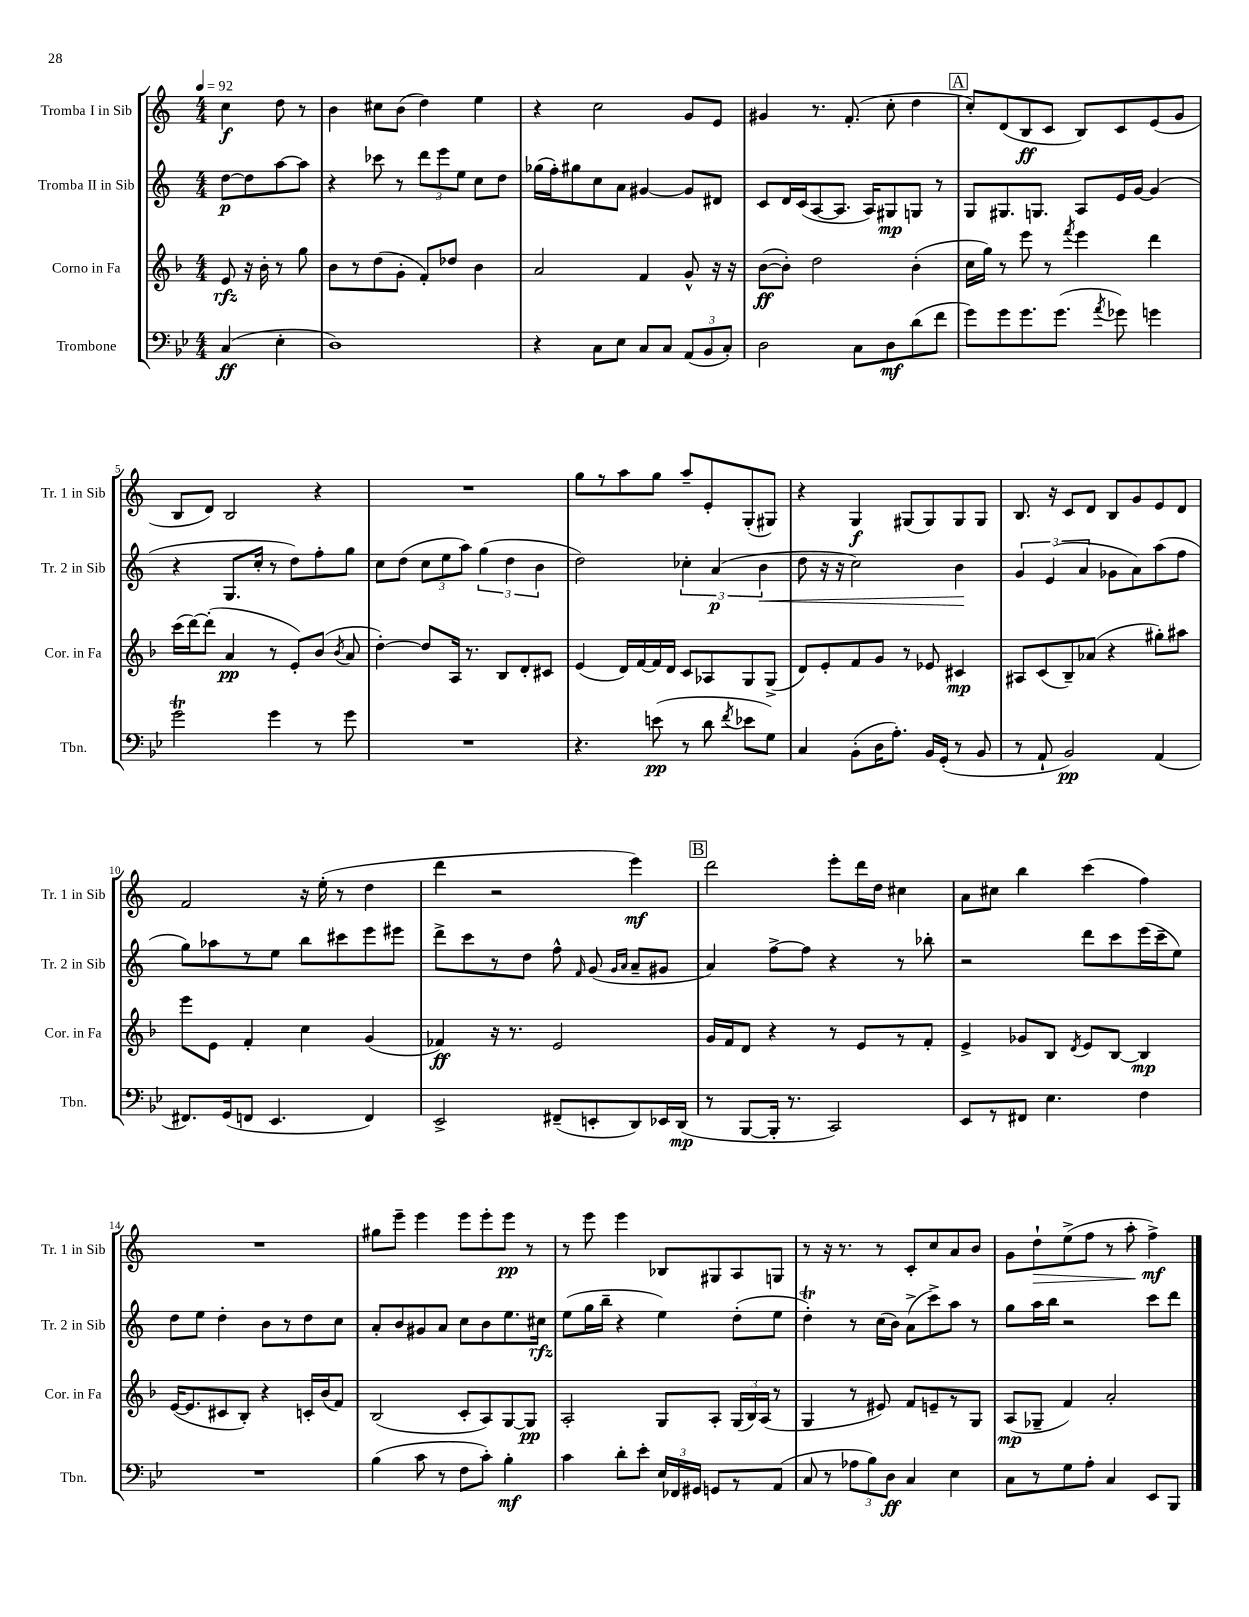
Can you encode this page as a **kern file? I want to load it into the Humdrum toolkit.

**kern	**kern	**kern	**kern
*staff4	*staff3	*staff2	*staff1
*clefF4	*clefG2	*clefG2	*clefG2
*k[b-e-]	*k[b-]	*k[]	*k[]
*M4/4	*M4/4	*M4/4	*M4/4
*MM92	*MM92	*MM92	*MM92
(4C	8e	[8dd	4cc
.	16r	8dd]	.
.	16b-'	.	.
4E-'	8r	[8aa	8dd
.	8gg	8aa]	8r
=	=	=	=
1D)	8b-	4r	4b
.	8r	.	.
.	(8dd	8ccc-	8cc#
.	8g'	8r	(8b
.	8f')	12ddd	4dd)
.	.	12eee	.
.	8dd-	.	.
.	.	12ee	.
.	4b-	8cc	4ee
.	.	8dd	.
=	=	=	=
4r	2a	(16gg-	4r
.	.	16ff')	.
.	.	8gg#	.
8C	.	8cc	2cc
8E-	.	8a	.
8C	4f	[4g#	.
8C	.	.	.
(12AA	8g^^	8g#]	8g
12BB-	.	.	.
.	16r	8d#	8e
12C')	.	.	.
.	16r	.	.
=	=	=	=
2D	([8b-	8c	4g#
.	8b-'])	16d	.
.	.	(16c	.
.	2dd	[8A	8.r
.	.	8.A]	.
.	.	.	(8.f'
8C	.	.	.
.	.	16A)	.
8D	.	8G#	8cc'
(8d	(4b-'	8G	4dd
8f	.	8r	.
=	=	=	=
8g)	16cc	8G	8cc')
.	16gg)	.	.
8g	8r	8.G#	(8d
8.g	8eee	.	8B
.	.	8.G	.
.	8r	.	8c
(8.g	.	.	.
.	8qfff	.	.
.	4eee	8A	8B)
8qa	.	.	.
8g-)	.	16e	8c
.	.	[16g	.
4g	4ddd	(4g]	(8e
.	.	.	8g
=	=	=	=
2g	(16ccc	4r	8B
.	[16ddd)	.	.
.	(8ddd']	.	8d)
.	4a	8.G	2B
.	.	16cc'	.
4g	8r	8r	.
.	8e')	8dd)	.
8r	(8b-	8ff'	4r
.	8qb-	.	.
8g	8a	8gg	.
=	=	=	=
1r	[4dd')	8cc	1r
.	.	(8dd	.
.	8dd]	12cc	.
.	.	12ee	.
.	16A	.	.
.	.	12aa)	.
.	8.r	.	.
.	.	(6gg	.
.	8B-	.	.
.	.	6dd	.
.	8d'	.	.
.	.	6b	.
.	8c#	.	.
=	=	=	=
4.r	(4e	2dd)	8gg
.	.	.	8r
.	16d)	.	8aa
.	[16f	.	.
(8e	16f]	.	8gg
.	16d	.	.
8r	8c	6cc-'	8aa~
8d	8A-	.	8e'
.	.	(6a	.
8qf	.	.	.
8e-	8G	.	(8G'
.	.	6b	.
8G)	(8G^	.	8G#)
=	=	=	=
4C	8d)	8dd	4r
.	8e'	16r	.
.	.	16r	.
(8BB-'	8f	2cc)	4G
16D	8g	.	.
8.A')	.	.	.
.	8r	.	(8G#
16BB-	8e-	.	8G#)
(16GG'	.	.	.
8r	4c#	4b	8G#
8BB-	.	.	8G#
=	=	=	=
8r	8A#	6g	8.B
8AA`	(8c	.	.
.	.	(6e	.
.	.	.	16r
2BB-)	8B-~)	.	8c
.	.	6a	.
.	(8a-	.	8d
.	4r	8g-	8B
.	.	8a)	8g
(4AA	8gg#')	(8aa	8e
.	8aa#	8ff	8d
=	=	=	=
8.FF#)	8eee	8gg)	2f
.	8e	8aa-	.
(16GG	.	.	.
8FF	4f'	8r	.
4.EE-	.	8ee	.
.	4cc	8bb	16r
.	.	.	(16ee'
.	.	8ccc#	8r
4FF)	(4g	8eee	4dd
.	.	8eee#	.
=	=	=	=
2EE-^	4f-)	8ddd^	4ddd
.	.	8ccc	.
.	16r	8r	2r
.	8.r	.	.
.	.	8dd	.
(8FF#~	2e	8ff^^	.
.	.	16qqf	.
8EE'	.	(8g	.
.	.	16qqg	.
.	.	16qqa	.
8DD)	.	8a~	4eee)
16EE-	.	8g#	.
(16DD	.	.	.
=	=	=	=
8r	16g	4a)	2ddd
.	16f	.	.
[8BBB-	8d	.	.
16BBB-']	4r	[8ff^	.
8.r	.	.	.
.	.	8ff]	.
2CC)	8r	4r	8eee'
.	8e	.	16ddd
.	.	.	16dd
.	8r	8r	4cc#
.	8f'	8bb-'	.
=	=	=	=
8EE-	4e^	2r	8a
8r	.	.	8cc#
8FF#	8g-	.	4bb
4.E-	8B-	.	.
.	8qd	.	.
.	8e	8ddd	(4ccc
.	[8B-	8ccc	.
4F	4B-]	(16eee	4ff)
.	.	16ccc~	.
.	.	8ee)	.
=	=	=	=
1r	([16e	8dd	1r
.	8.e]	.	.
.	.	8ee	.
.	8c#	4dd'	.
.	8B-')	.	.
.	4r	8b	.
.	.	8r	.
.	16c'	8dd	.
.	(16b-	.	.
.	8f)	8cc	.
=	=	=	=
(4B-	(2B-	8a'	8gg#
.	.	8b	8eee~
8c	.	8g#	4eee
8r	.	8a	.
8F	8c'	8cc	8eee
8c')	8A)	8b	8eee'
4B-'	[8G	8.ee	8eee
.	8G]	.	8r
.	.	16cc#	.
=	=	=	=
4c	2A'	(8ee	8r
.	.	16gg	8eee
.	.	16bb~	.
8d'	.	4r	4eee
8e-'	.	.	.
24E-	8G	4ee)	8B-
24FF-	.	.	.
24GG#	.	.	.
8GG	8A'	.	8G#
8r	(24G	(8dd'	8A
.	24B-)	.	.
.	(24A	.	.
(8AA	8r	8ee	8G
=	=	=	=
8C	4G	4dd')	8r
8r	.	.	16r
.	.	.	8.r
12A-	8r	8r	.
12B-)	.	.	.
.	8e#)	(16cc	8r
12D	.	.	.
.	.	16b)	.
4C	8f	(8a^	8c'
.	8e~	8ccc^)	8cc
4E-	8r	8aa	8a
.	8G	8r	8b
=	=	=	=
8C	(8A	8gg	8g
8r	8G-~	16aa	8dd`
.	.	16bb	.
8G	4f)	2r	(8ee^
8A'	.	.	8ff
4C	2a'	.	8r
.	.	.	8aa'
8EE-	.	8ccc	4ff^)
8BBB-	.	8ddd	.
==	==	==	==
*-	*-	*-	*-
